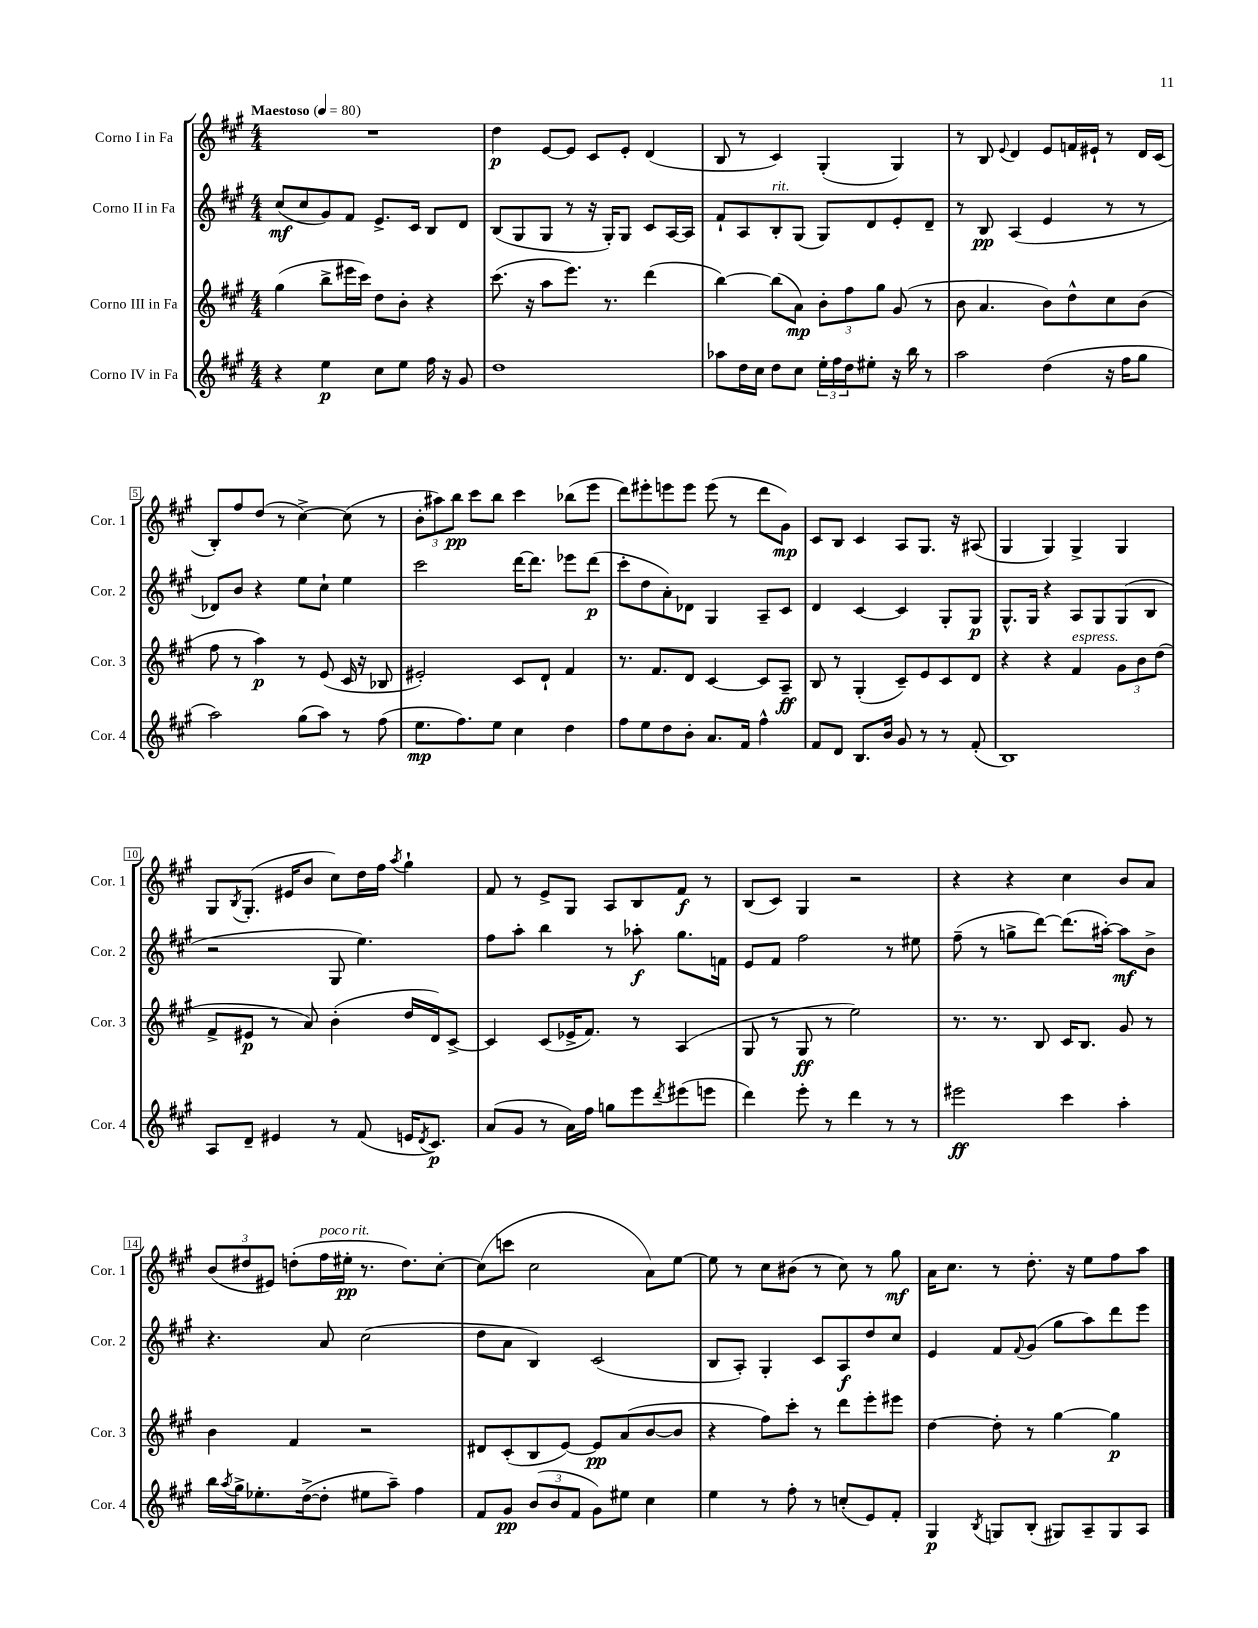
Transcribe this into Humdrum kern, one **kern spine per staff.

**kern	**kern	**kern	**kern
*staff4	*staff3	*staff2	*staff1
*clefG2	*clefG2	*clefG2	*clefG2
*k[f#c#g#]	*k[f#c#g#]	*k[f#c#g#]	*k[f#c#g#]
*M4/4	*M4/4	*M4/4	*M4/4
*MM80	*MM80	*MM80	*MM80
4r	(4gg#\	(8cc#/L	1r
.	.	8cc#/	.
4ee\	8bb^\L	8g#/)	.
.	16eee#\L	8f#/J	.
.	16ccc#\JJ)	.	.
8cc#\L	8dd\L	8.e^/L	.
8ee\J	8b'\J	.	.
.	.	16c#/Jk	.
16ff#\	4r	8B/L	.
16r	.	.	.
8g#/	.	8d/J	.
=	=	=	=
1dd	(8.ccc#\	(8B/L	4dd\
.	.	8G#/	.
.	16r	.	.
.	8aa\L	8G#/J	[8e/L
.	8.eee\J)	8r	8e/]J
.	.	16r	8c#/L
.	8.r	16G#'/LK)	.
.	.	8G#/J	8e'/J
.	(4ddd\	8c#/L	(4d/
.	.	[16A/L	.
.	.	16A/]JJ	.
=	=	=	=
8aa-\L	[4bb\)	8f#`/L	8B/
16dd\L	.	8A/	8r
16cc#\JJ	.	.	.
8dd\L	(8bb\]L	8B'/	4c#/)
8cc#\J	8a\J)	(8G#/J	.
24ee'\LL	12b'\L	8G#/L)	(4G#'/
24ff#\	.	.	.
24dd\J	12ff#\	.	.
8ee#'\J	.	8d/	.
.	12gg#\J	.	.
16r	(8g#/	8e'/	4G#/)
16bb\	.	.	.
8r	8r	8d~/J	.
=	=	=	=
2aa\	8b\	8r	8r
.	4.a/	8B/	8B/
.	.	.	8qqe/
.	.	(4A/	4d/
(4dd\	8b\L)	4e/	8e/L
.	8dd^^\	.	16f/L
.	.	.	16e#`/JJ
16r	8cc#\	8r	8r
16ff#\LK	.	.	.
8gg#\J	(8b\J	8r	16d/LL
.	.	.	(16c#/JJ
=	=	=	=
2aa\)	8ff#\	8d-/L)	8B'/L)
.	8r	8b/J	8ff#/
.	4aa\)	4r	(8dd/J
.	.	.	8r
(8gg#\L	8r	8ee\L	[4cc#^\)
8aa\J)	(8e/	8cc#`\J	.
8r	16c#/	4ee\	(8cc#\]
.	16r	.	.
(8ff#\	8B-/	.	8r
=	=	=	=
8.ee\L	2e#'/)	2ccc#\	12b'\L
.	.	.	12aa#\)
.	.	.	12bb\J
8.ff#\)	.	.	.
.	.	.	8ccc#\L
8ee\J	.	.	8bb\J
4cc#\	8c#/L	[16ddd\LK	4ccc#\
.	.	8.ddd\]J	.
.	8d`/J	.	.
4dd\	4f#/	8eee-\L	(8bb-\L
.	.	(8ddd\J	8eee\J
=	=	=	=
8ff#\L	8.r	8ccc#'\L	8ddd\L)
8ee\	.	8dd\	8eee#'\
.	8.f#/L	.	.
8dd\	.	8a'\)	8eee\
8b'\J	8d/J	8d-\J	8eee\J
8.a/L	[4c#/	4G#/	(8eee\
.	.	.	8r
16f#/Jk	.	.	.
4ff#^^\	8c#/]L	8A~/L	8ddd\L
.	8A~/J	8c#/J	8g#\J)
=	=	=	=
8f#/L	8B/	4d/	8c#/L
8d/J	8r	.	8B/J
8.B/L	(4G#'/	[4c#/	4c#/
16b/Jk	.	.	.
8g#/	8c#~/L)	4c#/]	8A/L
8r	8e/	.	8.G#/J
8r	8c#/	8G#'/L	.
.	.	.	16r
(8f#'/	8d/J	8G#/J	(8A#/
=	=	=	=
1B)	4r	8.G#^^/L	4G#/
.	.	16G#/Jk	.
.	4r	4r	4G#/)
.	4f#/	8A/L	4G#^/
.	.	8G#/	.
.	12g#\L	(8G#/	4G#/
.	12b\	.	.
.	.	8B/J	.
.	(12dd\J	.	.
=	=	=	=
8A/L	8f#^/L	2r	8G#/L
.	.	.	8qB/
8d~/J	8e#/J	.	(8.G#'/J
4e#/	8r	.	.
.	.	.	16e#/LK
.	8a/)	.	8b/J
8r	(4b'\	8G#/	8cc#\L)
(8f#/	.	4.ee\)	16dd\L
.	.	.	16ff#\JJ
.	.	.	8qaa/
16e/LK	16dd/LL	.	4gg#`\
8qd/	.	.	.
8.c#/J)	16d/J)	.	.
.	[8c#^/J	.	.
=	=	=	=
(8a/L	4c#/]	8ff#\L	8f#/
8g#/J	.	8aa'\J	8r
8r	(8c#/L	4bb\	8e^/L
16a\LL)	16e-^/K	.	8G#/J
16ff#\JJ	8.f#/J)	.	.
8gg\L	.	8r	8A/L
8eee\	8r	8aa-'\	8B/
8qddd/	.	.	.
(8eee#\	(4A/	8.gg#\L	8f#/J
8eee\J	.	.	8r
.	.	16f\Jk	.
=	=	=	=
4ddd\)	8G#/	8e/L	(8B/L
.	8r	8f#/J	8c#/J)
8eee'\	8G#/	2ff#\	4G#/
8r	8r	.	.
4ddd\	2ee\)	.	2r
8r	.	8r	.
8r	.	8ee#\	.
=	=	=	=
2eee#\	8.r	(8ff#~\	4r
.	.	8r	.
.	8.r	.	.
.	.	8gg^\L	4r
.	8B/	[8ddd\J)	.
4ccc#\	16c#/LK	(8.ddd\]L	4cc#\
.	8.B/J	.	.
.	.	[16aa#'\Jk)	.
4aa'\	8g#/	8aa#\]L	8b/L
.	8r	8b^\J	8a/J
=	=	=	=
16bb\LL	4b\	4.r	(12b/L
8qaa/	.	.	.
16gg#^\J	.	.	.
.	.	.	12dd#/
8.ee-'\	.	.	.
.	.	.	12e#/J)
.	4f#/	.	(8dd'\L
([16dd^\k	.	.	.
8dd'\]J	.	8a/	16ff#\L
.	.	.	16ee#'\JJ
8ee#\L	2r	(2cc#\	8.r
8aa~\J)	.	.	.
.	.	.	8.dd\L)
4ff#\	.	.	.
.	.	.	[8cc#'\J
=	=	=	=
8f#/L	8d#/L	8dd\L	(8cc#\]L
8g#/J	(8c#'/	8a\J	8ccc\J
(12b/L	8B/	4B/)	2cc#\
12b/	.	.	.
.	[8e/J)	.	.
12f#/J	.	.	.
8g#\L)	8e/]L	(2c#/	.
8ee#\J	(8a/	.	.
4cc#\	[8b/	.	8a\L)
.	8b/]J	.	[8ee\J
=	=	=	=
4ee\	4r	8B/L	8ee\]
.	.	8A'/J)	8r
8r	8ff#\L)	4G#'/	8cc#\L
8ff#'\	8ccc#'\J	.	(8b#\J
8r	8r	8c#/L	8r
(8cc'/L	8ddd\L	8A/	8cc#\)
8e/)	8eee'\	8dd/	8r
8f#'/J	8eee#\J	8cc#/J	8gg#\
=	=	=	=
4G#/	[4dd\	4e/	16a\LK
.	.	.	8.cc#\J
8qB/	.	.	.
8G/L	8dd'\]	8f#/L	8r
.	.	8qqf#/	.
(8B'/J	8r	(8g#/J	8.dd'\
8G#/L)	[4gg#\	8gg#\L	.
.	.	.	16r
8A~/	.	8aa\)	8ee\L
8G#/	4gg#\]	8ddd\	8ff#\
8A/J	.	8eee\J	8aa\J
==	==	==	==
*-	*-	*-	*-
